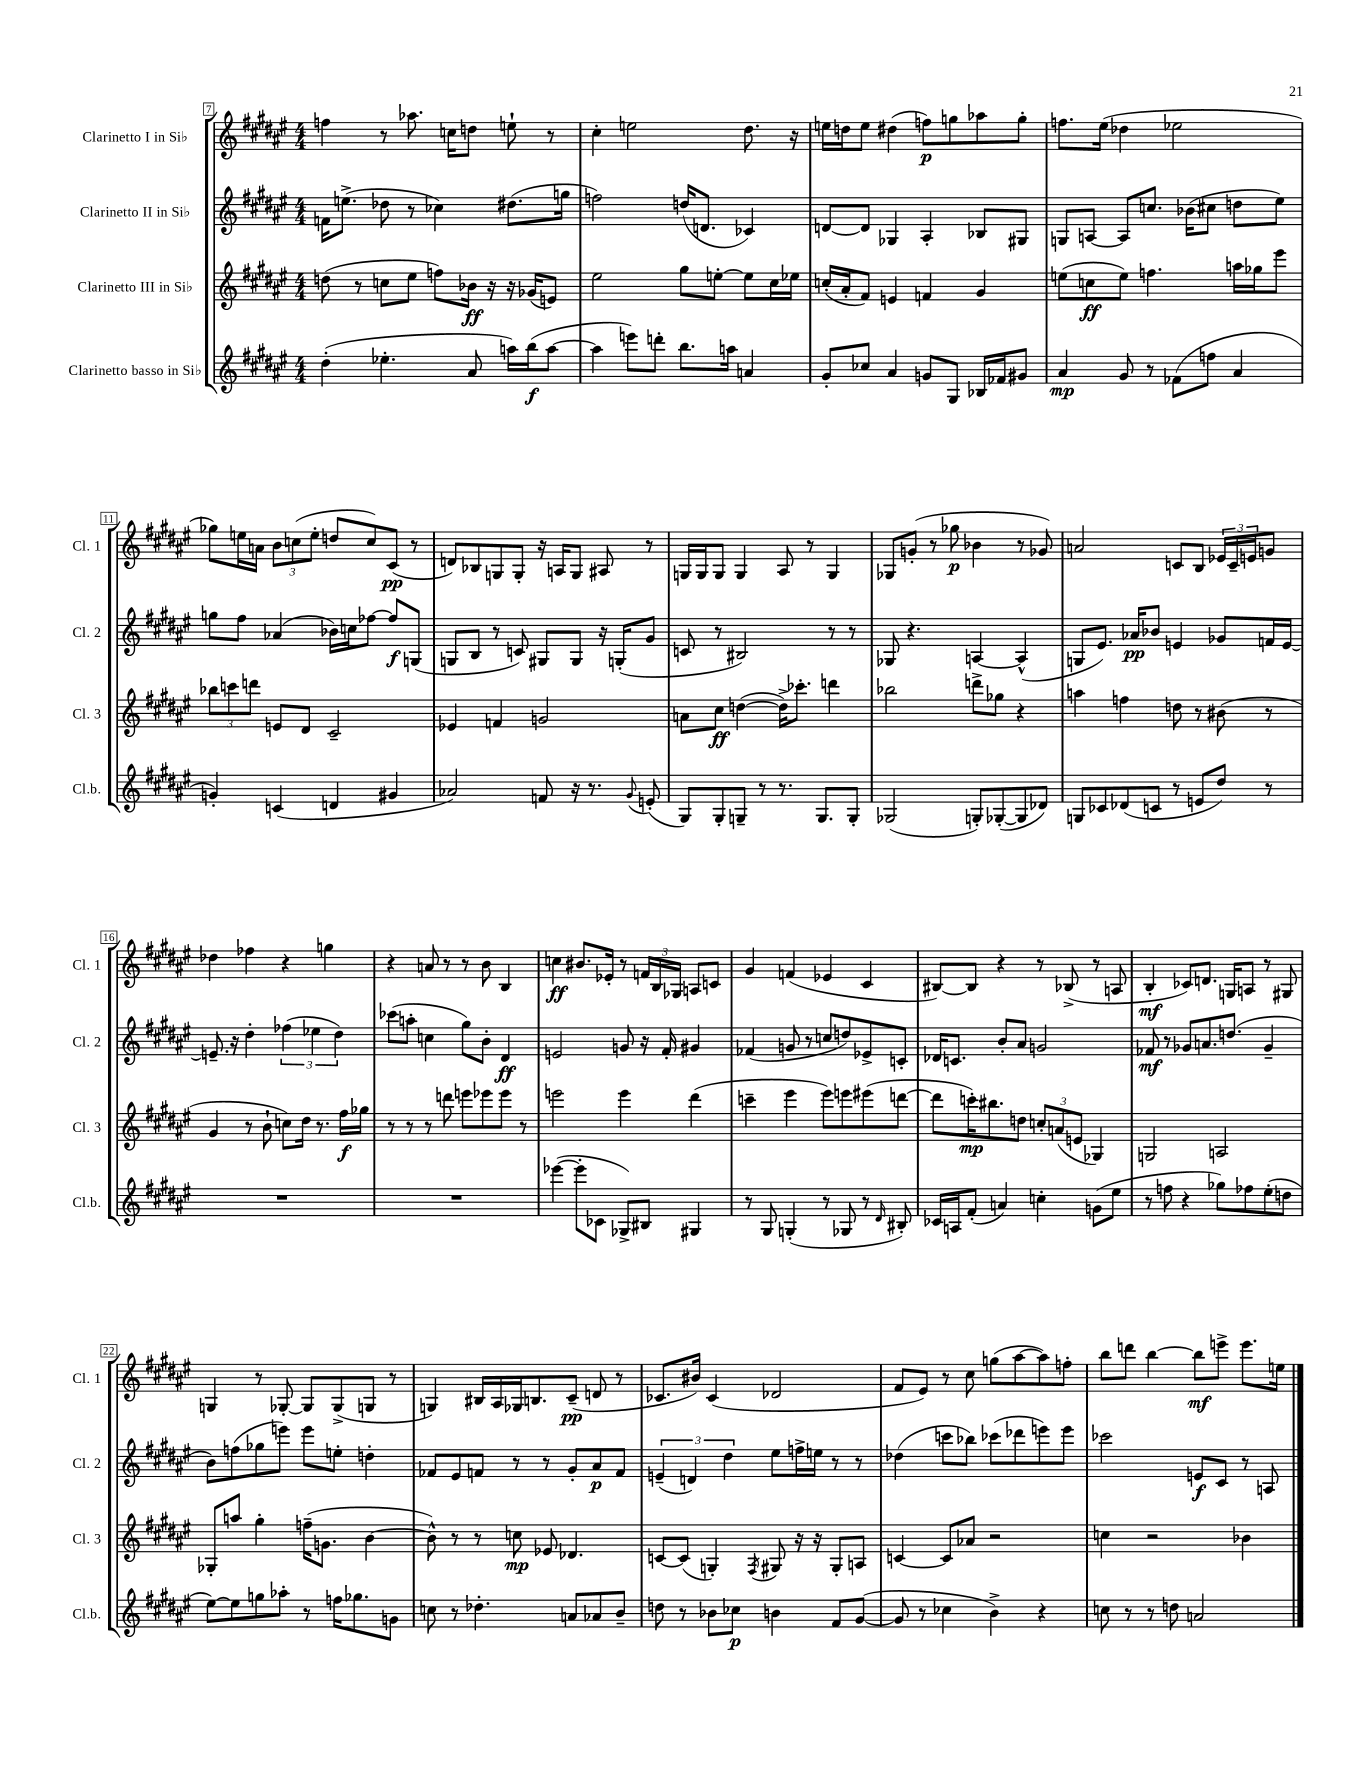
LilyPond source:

<<
\new StaffGroup <<
\new Staff = "s0" \with { instrumentName = "Clarinetto I in Sib" shortInstrumentName = "Cl. 1" } {
    \clef treble \key fis \major \numericTimeSignature \time 4/4
    f''4 r8 aes''8. c''16 d''8 e''8-! r8 |
    cis''4-. e''2 dis''8. r16 |
    e''16 d''16 e''8 dis''4( f''8\p) g''8 aes''8 g''8-. |
    f''8. eis''16( des''4 ees''2 |
    ges''8) e''16 a'16 \tuplet 3/2 { b'8 c''8( e''8-. } d''8 c''8) cis'8\pp( r8 |
    d'8) bes8 g8 g8-. r16 a16 g8 ais8 r8 |
    g16 g16 g8 g4 ais8 r8 g4 |
    ges8 g'8-.( r8 ges''8\p bes'4 r8 ges'8) |
    a'2 c'8 b8 \tuplet 3/2 { ees'16 c'16-- e'16 } g'8 |
    des''4 fes''4 r4 g''4 |
    r4 a'8 r8 r8 b'8 b4 |
    c''4\ff bis'8. ees'16-. r8 \tuplet 3/2 { f'16 b16 ges16 } a8 c'8 |
    gis'4 f'4( ees'4 cis'4 |
    bis8~) bis8 r4 r8 bes8->( r8 a8 |
    b4-.\mf ces'8) d'8. g16 a8 r8 gis8 |
    g4 r8 ges8~-. ges8 ges8->( g8 r8 |
    g4) bis16 ais16 ges16 b8. cis'8--\pp( d'8 r8 |
    ces'8. bis'16) ces'4( des'2 |
    fis'8 eis'8) r8 cis''8 g''8( ais''8~ ais''8) f''8-. |
    b''8 d'''8 b''4~ b''8\mf e'''8-> e'''8. e''16 \bar "|." |
}
\new Staff = "s1" \with { instrumentName = "Clarinetto II in Sib" shortInstrumentName = "Cl. 2" } {
    \clef treble \key fis \major \numericTimeSignature \time 4/4
    f'16 e''8.->( des''8 r8 ces''4) dis''8.( g''16 |
    f''2) d''16( d'8. ces'4) |
    d'8~ d'8 ges4 ais4-. bes8 gis8 |
    g8 a8~ a8 c''8. bes'16( cis''8 d''8 eis''8) |
    g''8 fis''8 aes'4( bes'16) c''16 fes''8~ fes''8\f g8( |
    g8 b8 r8 c'8) gis8 gis8 r16 g16-.( gis'8 |
    c'8 r8 bis2) r8 r8 |
    ges8 r4. a4~ a4-^( |
    g8 eis'8.) aes'16\pp bes'8 e'4 ges'8 f'16 e'16~ |
    e'8.-- r16 dis''4-. \tuplet 3/2 { fes''4( ees''4 dis''4) } |
    ces'''8( a''8-. c''4 gis''8) b'8-. dis'4\ff |
    e'2 g'8 r16 fis'16-. gis'4 |
    fes'4( g'8 r8 c''8 d''8) ees'8-> c'8-. |
    des'16 c'8. b'8-. ais'8 g'2 |
    fes'8\mf r8 ges'8 a'8. d''8.( ges'4-- |
    b'8) f''8( ges''8 e'''8) e'''8 e''8-. d''4-. |
    fes'8 eis'8 f'8 r8 r8 gis'8-. ais'8\p f'8 |
    \tuplet 3/2 { e'4--( d'4) dis''4 } eis''8 f''16-> e''16 r8 r8 |
    des''4( c'''8 bes''8) ces'''8( des'''8 e'''8) e'''8 |
    ces'''2 e'8\f cis'8 r8 a8 \bar "|." |
}
\new Staff = "s2" \with { instrumentName = "Clarinetto III in Sib" shortInstrumentName = "Cl. 3" } {
    \clef treble \key fis \major \numericTimeSignature \time 4/4
    d''8( r8 c''8 eis''8 f''8) bes'16\ff r16 r16 ges'16( e'8) |
    eis''2 gis''8 e''8~-. e''8 cis''16 ees''16 |
    c''16-.( ais'16-. fis'8) e'4 f'4 gis'4 |
    e''8( c''8\ff e''8) f''4. a''16 ges''16 eis'''8 |
    \tuplet 3/2 { bes''8 c'''8 d'''8 } e'8 dis'8 cis'2-- |
    ees'4 f'4 g'2 |
    a'8 cis''8\ff d''4~( d''16->) ces'''8.-. d'''4 |
    bes''2 d'''8-> ges''8 r4 |
    a''4 f''4 d''8 r8 bis'8( r8 |
    gis'4 r8 b'8-! c''8) dis''16 r8. fis''16\f ges''16 |
    r8 r8 r8 d'''8 e'''8 ees'''8 ees'''8 r8 |
    e'''2 e'''4 dis'''4( |
    c'''4-- eis'''4 eis'''8) e'''8 eis'''8( d'''8~ |
    d'''8 c'''16-.\mp) bis''8. d''8 \tuplet 3/2 { c''8-. a'8( e'8 } ges4) |
    g2 a2 |
    ges8-. a''8 gis''4-. f''16--( g'8. b'4~ |
    b'8-^) r8 r8 c''8\mp ees'8 des'4. |
    c'8~ c'8( g4-.) \acciaccatura { fis8 } gis8 r16 r16 gis8-. a8 |
    c'4~ c'8 aes'8 r2 |
    c''4 r2 bes'4 \bar "|." |
}
\new Staff = "s3" \with { instrumentName = "Clarinetto basso in Sib" shortInstrumentName = "Cl.b." } {
    \clef treble \key fis \major \numericTimeSignature \time 4/4
    dis''4-.( ees''4.-. ais'8 a''16) b''16\f( a''8~ |
    a''4 e'''8) d'''8-. b''8. a''16 a'4 |
    gis'8-. ces''8 ais'4 g'8 gis8 bes16 fes'16 gis'8 |
    ais'4\mp gis'8 r8 fes'8( f''8 ais'4 |
    g'4-.) c'4( d'4 gis'4 |
    aes'2) f'8 r16 r8. \appoggiatura { gis'8 } e'8-.( |
    gis8) gis8-. g8-- r8 r8. g8. g8-. |
    ges2( g8-.) ges8~-.( ges8 des'8) |
    g8 ces'8 des'8( c'8 r8 e'8 dis''8) r8 |
    R1 |
    R1 |
    ees'''4~( ees'''8-. ces'8 ges8->) bis8 gis4 |
    r8 gis8 g4-.( r8 ges8 r8 \grace { dis'16 } bis8-.) |
    ces'16 a16 fis'8-.( a'4) c''4-. g'8( eis''8 |
    r8 f''8 r4 ges''8) fes''8 eis''8-.( d''8 |
    eis''8~) eis''8 g''8 aes''8-. r8 f''16 ges''8. g'8 |
    c''8 r8 des''4.-. a'8 aes'8 b'8-- |
    d''8 r8 bes'8 ces''8\p b'4 fis'8 gis'8~( |
    gis'8 r8 ces''4 b'4->) r4 |
    c''8 r8 r8 d''8 a'2 \bar "|." |
}
>>
>>
\layout { \context { \Score currentBarNumber = #7 \override BarNumber.stencil = #(make-stencil-boxer 0.1 0.3 ly:text-interface::print) } }
